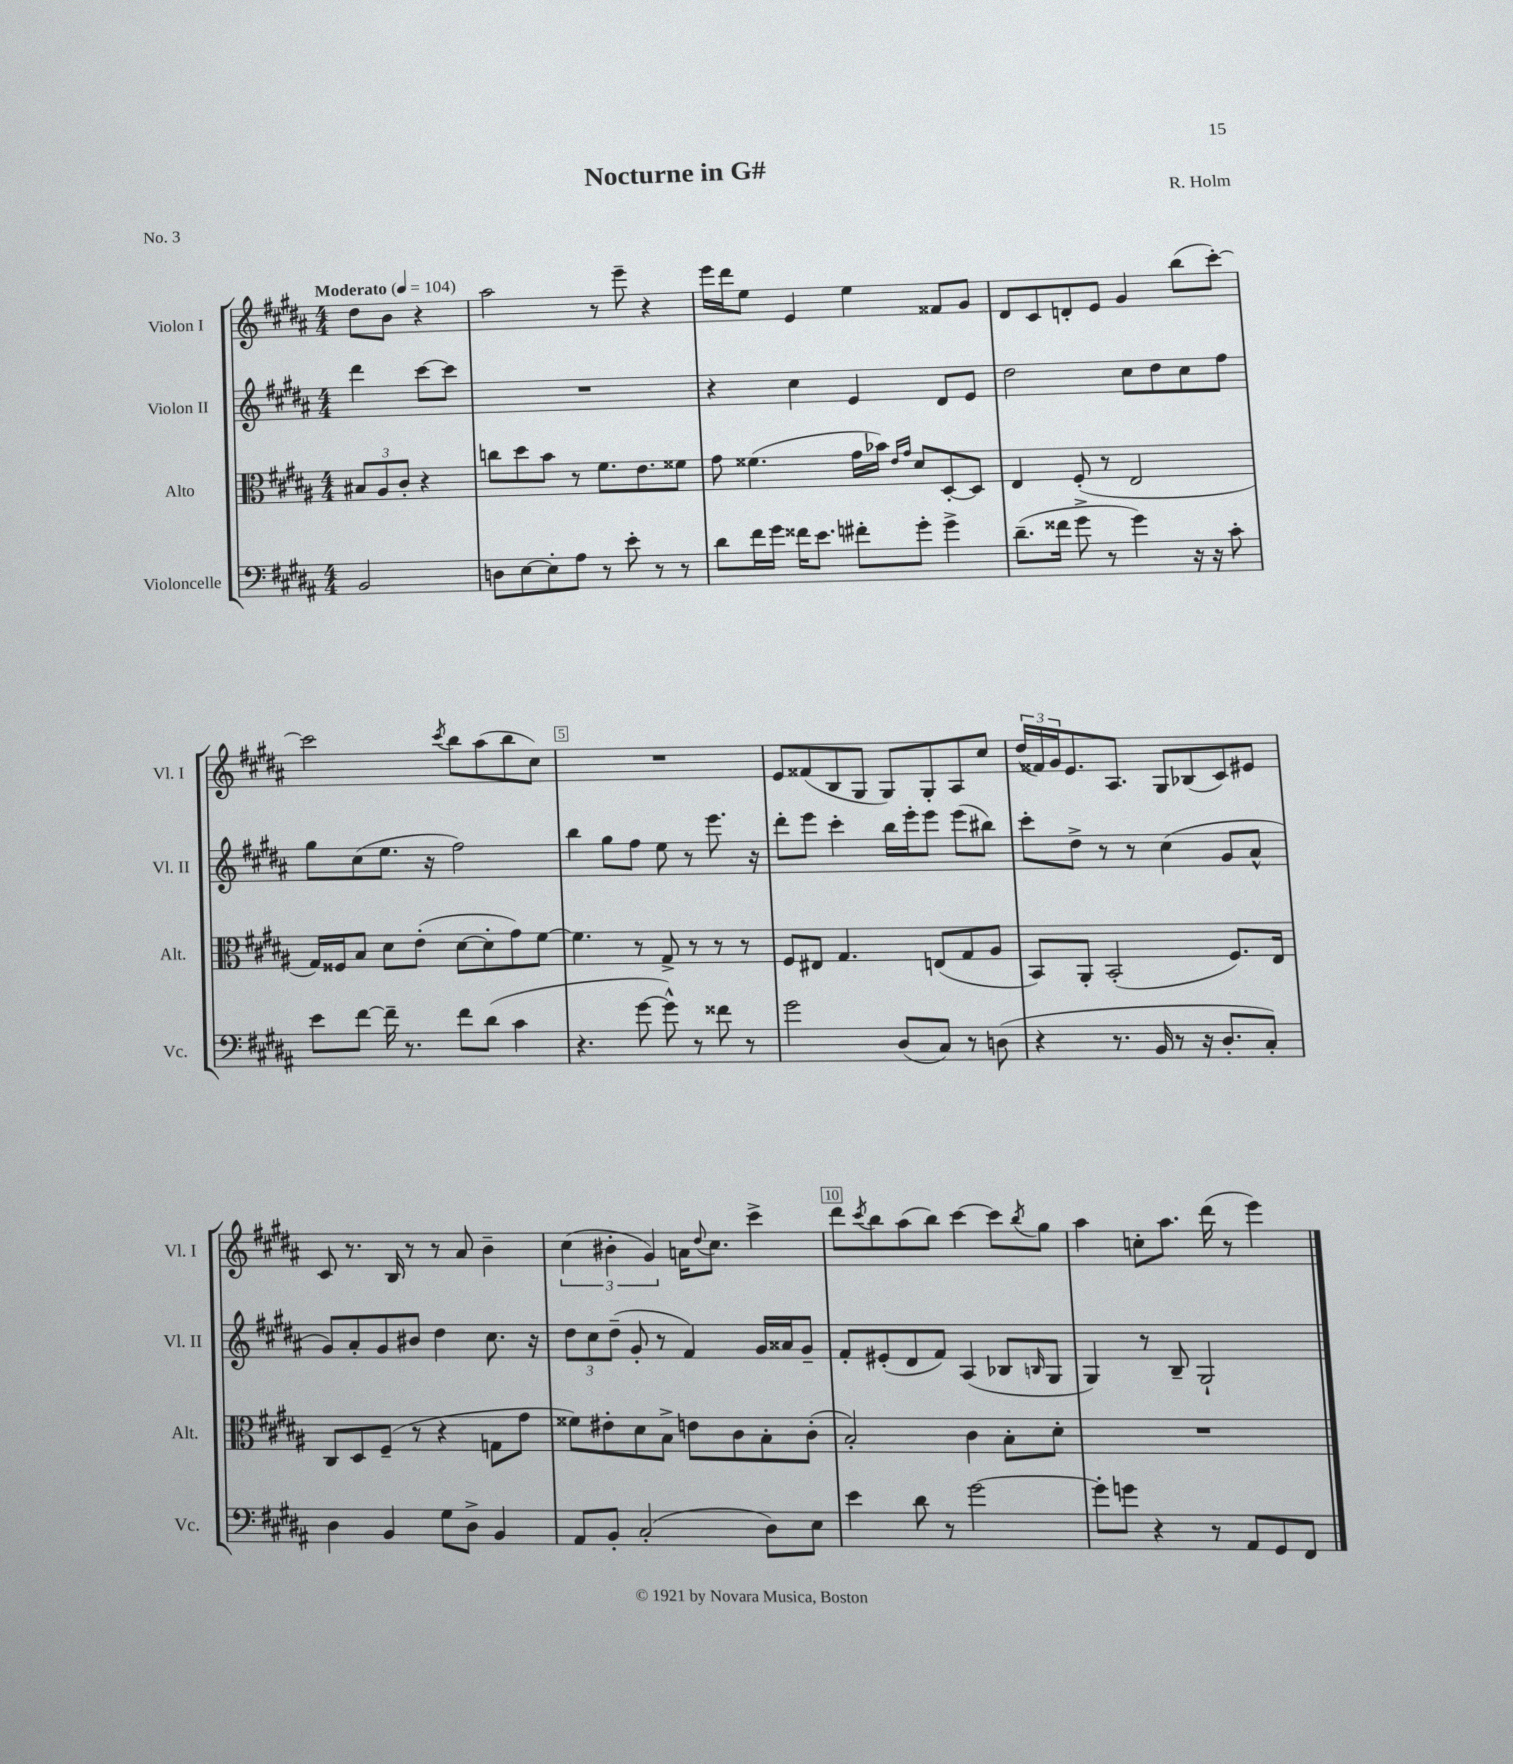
\header { title = "Nocturne in G#" composer = "R. Holm" piece = "No. 3" }
<<
\new StaffGroup <<
\new Staff = "s0" \with { instrumentName = "Violon I" shortInstrumentName = "Vl. I" } {
    \clef treble \key b \major \numericTimeSignature \time 4/4 \partial 2 \tempo "Moderato" 4 = 104
    dis''8 b'8 r4 |
    ais''2 r8 e'''8-- r4 |
    e'''16 dis'''16 e''8 e'4 e''4 fisis'8 gis'8 |
    dis'8 cis'8 d'8-. e'8 gis'4 b''8( cis'''8~-.) |
    cis'''2 \acciaccatura { cis'''8 } b''8 ais''8( b''8 cis''8) |
    R1 |
    e'8 fisis'8( b8 gis8 gis8) gis8-. ais8 cis''8 |
    \tuplet 3/2 { dis''16( fisis'16) gis'16 } e'8. ais8. gis8 bes8( cis'8) eis'8 |
    cis'8 r8. b16 r8 r8 ais'8 b'4-- |
    \tuplet 3/2 { cis''4( bis'4-. gis'4) } a'16 \appoggiatura { dis''8 } cis''8. cis'''4-> |
    dis'''8 \acciaccatura { cis'''8 } b''8 ais''8( b''8) cis'''4~ cis'''8 \acciaccatura { b''8 } gis''8 |
    ais''4 c''8-. ais''8. dis'''16( r8 e'''4) \bar "|." |
}
\new Staff = "s1" \with { instrumentName = "Violon II" shortInstrumentName = "Vl. II" } {
    \clef treble \key b \major \numericTimeSignature \time 4/4 \partial 2
    dis'''4 cis'''8~ cis'''8 |
    R1 |
    r4 cis''4 e'4 dis'8 e'8 |
    dis''2 cis''8 dis''8 cis''8 fis''8 |
    gis''8 cis''8( e''8. r16 fis''2) |
    b''4 gis''8 fis''8 e''8 r8 e'''8. r16 |
    dis'''8-. e'''8 cis'''4-. b''16 e'''16-. e'''8 e'''8( bis''8) |
    cis'''8-. dis''8-> r8 r8 cis''4( gis'8 ais'8-^ |
    gis'8) ais'8-. gis'8 bis'8 dis''4 cis''8. r16 |
    \tuplet 3/2 { dis''8 cis''8 dis''8--( } gis'8-. r8 fis'4) gis'16 aisis'16 gis'8-- |
    fis'8-. eis'8-.( dis'8 fis'8) ais4( bes8 \grace { b16 } gis8 |
    gis4) r8 b8-- gis2-! \bar "|." |
}
\new Staff = "s2" \with { instrumentName = "Alto" shortInstrumentName = "Alt." } {
    \clef alto \key b \major \numericTimeSignature \time 4/4 \partial 2
    \tuplet 3/2 { bis8 ais8 cis'8-. } r4 |
    c''8 dis''8 b'8 r8 fis'8. e'8. fisis'8 |
    gis'8 fisis'4.( gis'16 bes'16) \grace { e'16 gis'16 } dis'8 dis8~-. dis8 |
    e4 fis8-.( r8 e2 |
    gis16) fisis16 b8 dis'8 e'8-.( dis'8~ dis'8-. gis'8) fis'8~ |
    fis'4. r8 gis8-> r8 r8 r8 |
    fis8 eis8 gis4. e8( gis8 ais8 |
    b,8) ais,8-. b,2-.( fis8.) e16 |
    cis8 dis8 fis8--( r8 r4 g8 gis'8 |
    fisis'8) eis'8-. dis'8 b8-> e'8 cis'8 b8-. cis'8-.( |
    b2-.) cis'4 b8-. dis'8-. |
    R1 \bar "|." |
}
\new Staff = "s3" \with { instrumentName = "Violoncelle" shortInstrumentName = "Vc." } {
    \clef bass \key b \major \numericTimeSignature \time 4/4 \partial 2
    b,2 |
    d8 e8~ e8-. ais8 r8 e'8-. r8 r8 |
    dis'8 fis'16 gis'16 fisis'16 e'8. fis'8-. gis'8-. gis'4-> |
    dis'8.--( fisis'16 gis'8-> r8 gis'4) r16 r16 cis'8-. |
    e'8 fis'8~ fis'16-- r8. fis'8 dis'8( cis'4 |
    r4. gis'8~ gis'8-^) r8 fisis'8 r8 |
    gis'2 dis8( cis8) r8 d8( |
    r4 r8. b,16 r8 r16 dis8.-. cis8-.) |
    dis4 b,4 gis8 dis8-> b,4 |
    ais,8 b,8-. cis2-.( dis8) e8 |
    e'4 dis'8 r8 gis'2~ |
    gis'8-. g'8 r4 r8 ais,8 gis,8 fis,8 \bar "|." |
}
>>
>>
\layout { \context { \Score \override BarNumber.break-visibility = ##(#f #t #t) barNumberVisibility = #(every-nth-bar-number-visible 5) \override BarNumber.stencil = #(make-stencil-boxer 0.1 0.3 ly:text-interface::print) } }
